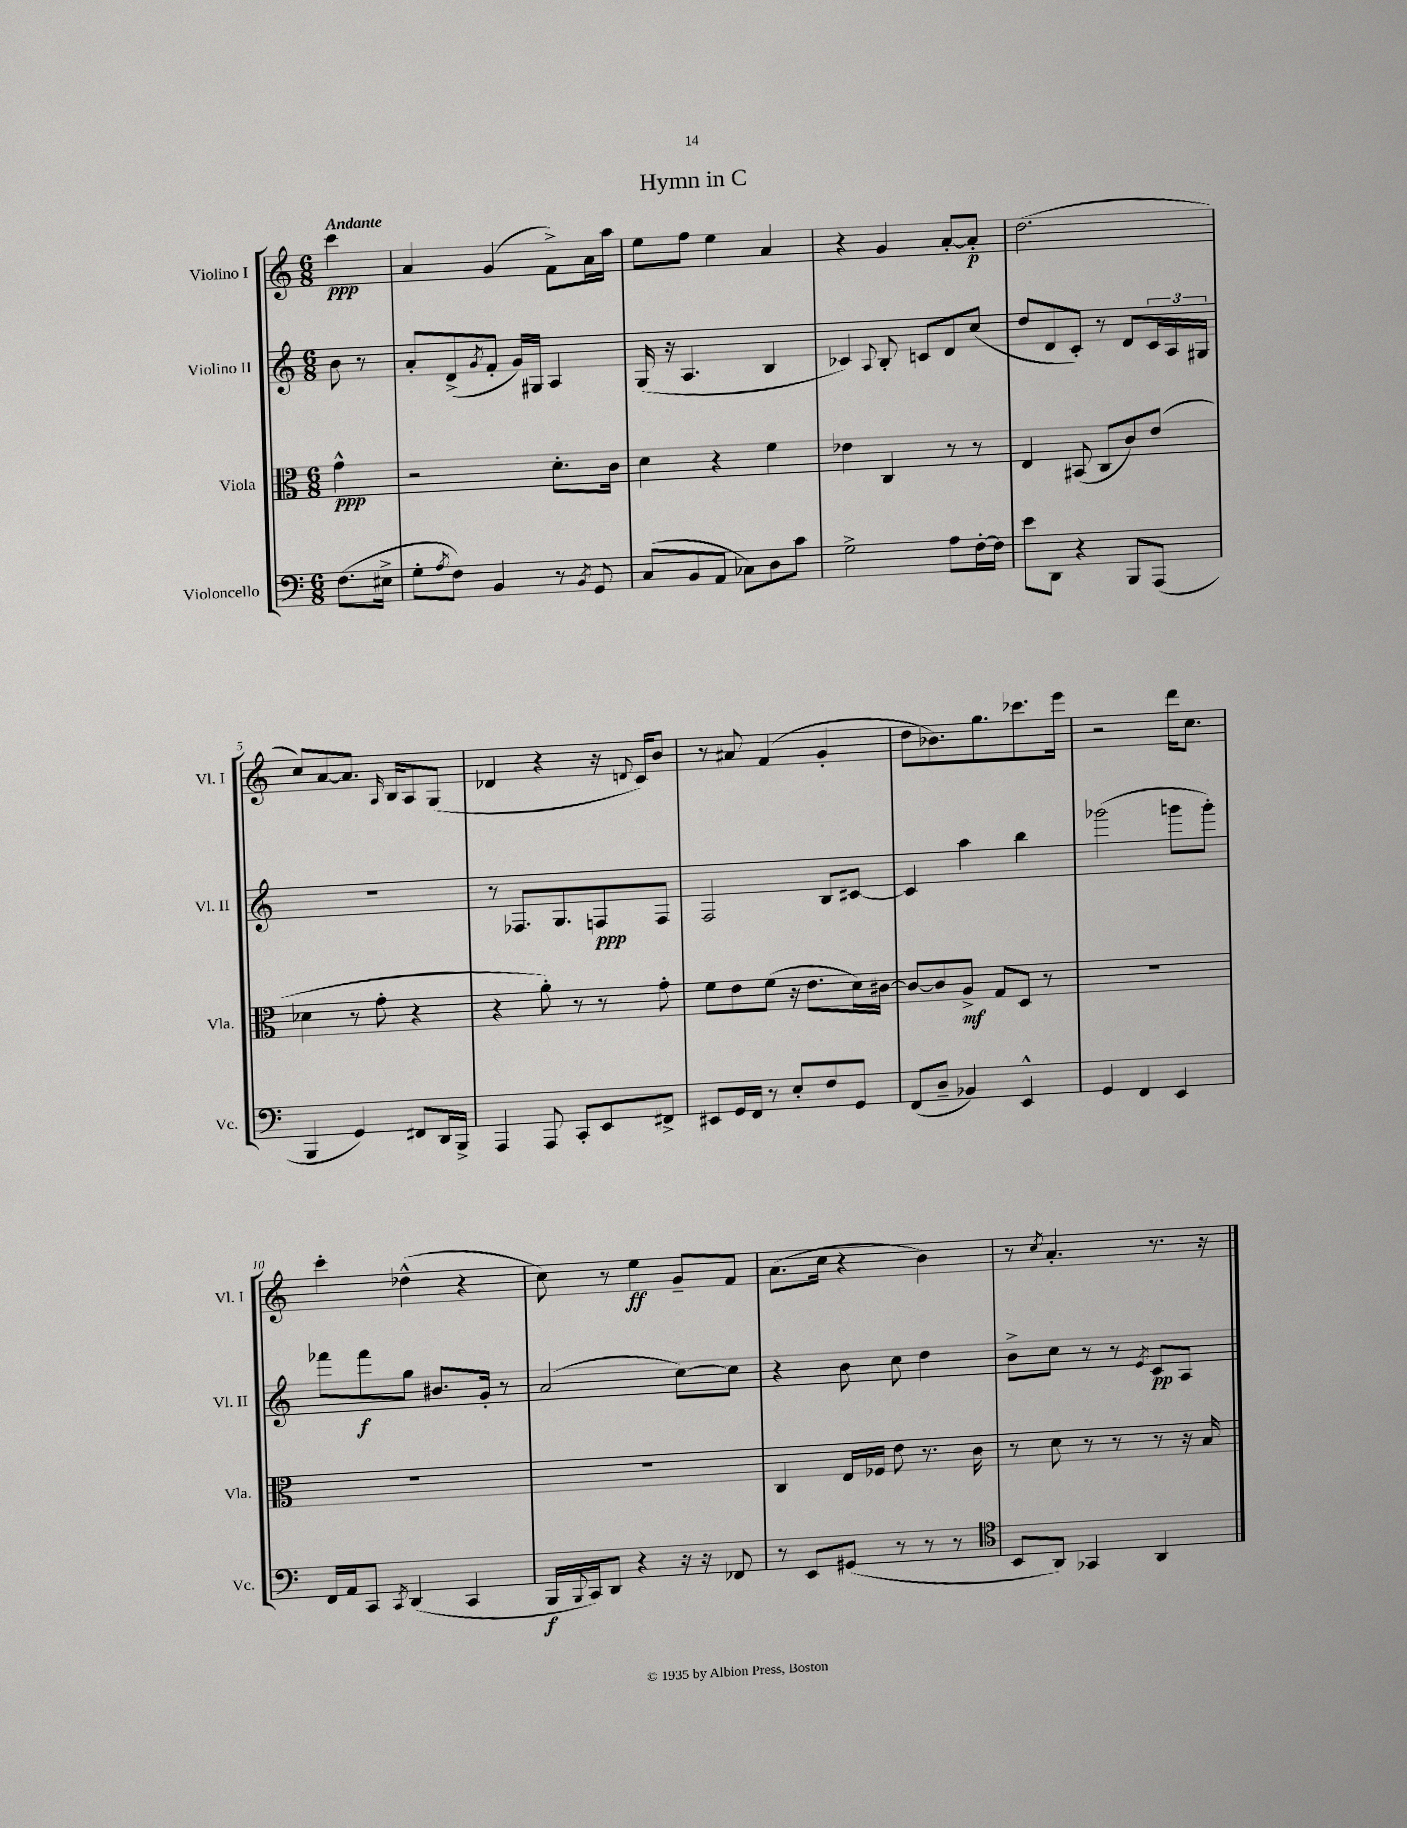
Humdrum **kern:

**kern	**kern	**kern	**kern
*staff4	*staff3	*staff2	*staff1
*clefF4	*clefC3	*clefG2	*clefG2
*k[]	*k[]	*k[]	*k[]
*M6/8	*M6/8	*M6/8	*M6/8
(8.F	4g^^	8b	4ccc
.	.	8r	.
16E#^	.	.	.
=	=	=	=
8G'	2r	8a'	4a
8qA	.	.	.
8F)	.	(8d^	.
.	.	8qg	.
4BB	.	8f'	(4g
.	.	16g)	.
.	.	16G#	.
8r	8.d'	4A	8f^)
8qBB	.	.	.
8GG	.	.	16a
.	16c	.	16aa
=	=	=	=
(8C	4d	(16G	8ee
.	.	16r	.
8BB	.	4.A	8ff
8AA	4r	.	4ee
8C-)	.	.	.
8D	4f	4B	4a
8c	.	.	.
=	=	=	=
2G^	4e-	4c-)	4r
.	.	8qqA	.
.	4C	8B'	4g
.	.	8c	.
8A	8r	8d	[8a'
[16F'	8r	(8cc	8a']
16F]	.	.	.
=	=	=	=
8e	4E	8dd	(2.dd
8DD	.	8d	.
4r	(8BB#	8c')	.
.	8C	8r	.
8BBB	8c)	8d	.
(8AAA	(8e	24c	.
.	.	24A	.
.	.	24G#	.
=	=	=	=
4BBB	4d-	2.r	8cc)
.	.	.	[8a
4GG)	8r	.	8.a]
.	8g'	.	.
.	.	.	16qqA
.	.	.	16B
8FF#	4r	.	8A
16DD	.	.	(8G
16BBB^	.	.	.
=	=	=	=
4AAA	4r	8r	4d-
.	.	8.F-	.
8AAA	8a')	.	4r
.	.	8.G	.
8CC'	8r	.	.
8EE	8r	8F	16r
.	.	.	8qqd
.	.	.	16c)
8FF#^	8g'	8F	8b
=	=	=	=
8EE#	8f	2F	8r
16GG	8e	.	8a#
16FF	.	.	.
8r	(8f	.	(4f
8E'	16r	.	.
.	8.e	.	.
8F	.	8B	4g'
8GG	16d)	[8c#	.
.	[16c#	.	.
=	=	=	=
(8FF	8c#_	4c#]	8dd
8D~	8c#]	.	8.b-)
4BB-)	8A^	4aa	.
.	.	.	8.gg
.	8G	.	.
4EE^^	8D	4bb	8.ccc-
.	8r	.	.
.	.	.	16eee
=	=	=	=
4GG	2.r	(2ggg-	2r
4FF	.	.	.
4EE	.	8ggg	16ddd
.	.	.	8.cc
.	.	8ggg')	.
=	=	=	=
16FF	2.r	8fff-	4ccc'
16AA	.	.	.
8CC	.	8fff-	.
8qCC	.	.	.
(4DD	.	8gg	(4dd-^^
.	.	8.b#	.
4CC	.	.	4r
.	.	16g'	.
.	.	8r	.
=	=	=	=
16BBB	2.r	(2a	8cc)
8qqBBB	.	.	.
16CC)	.	.	.
8DD	.	.	8r
4r	.	.	4ee
16r	.	[8cc)	8g~
16r	.	.	.
8FF-	.	8cc]	8f
=	=	=	=
8r	4C	4r	(8.a
8EE	.	.	.
.	.	.	16cc
(8GG#	16E	8b	4r
.	16F-	.	.
8r	8e	8cc	.
8r	8.r	4dd	4b)
8r	.	.	.
.	16c	.	.
=	=	=	=
*clefC4	*	*	*
8BB	8r	8b^	8r
.	.	.	8qcc
8AA)	8d	8cc	4.a'
4GG-	8r	8r	.
.	8r	8r	.
.	.	8qe	.
4AA	8r	8c	8.r
.	16r	8A	.
.	16B	.	16r
==	==	==	==
*-	*-	*-	*-
